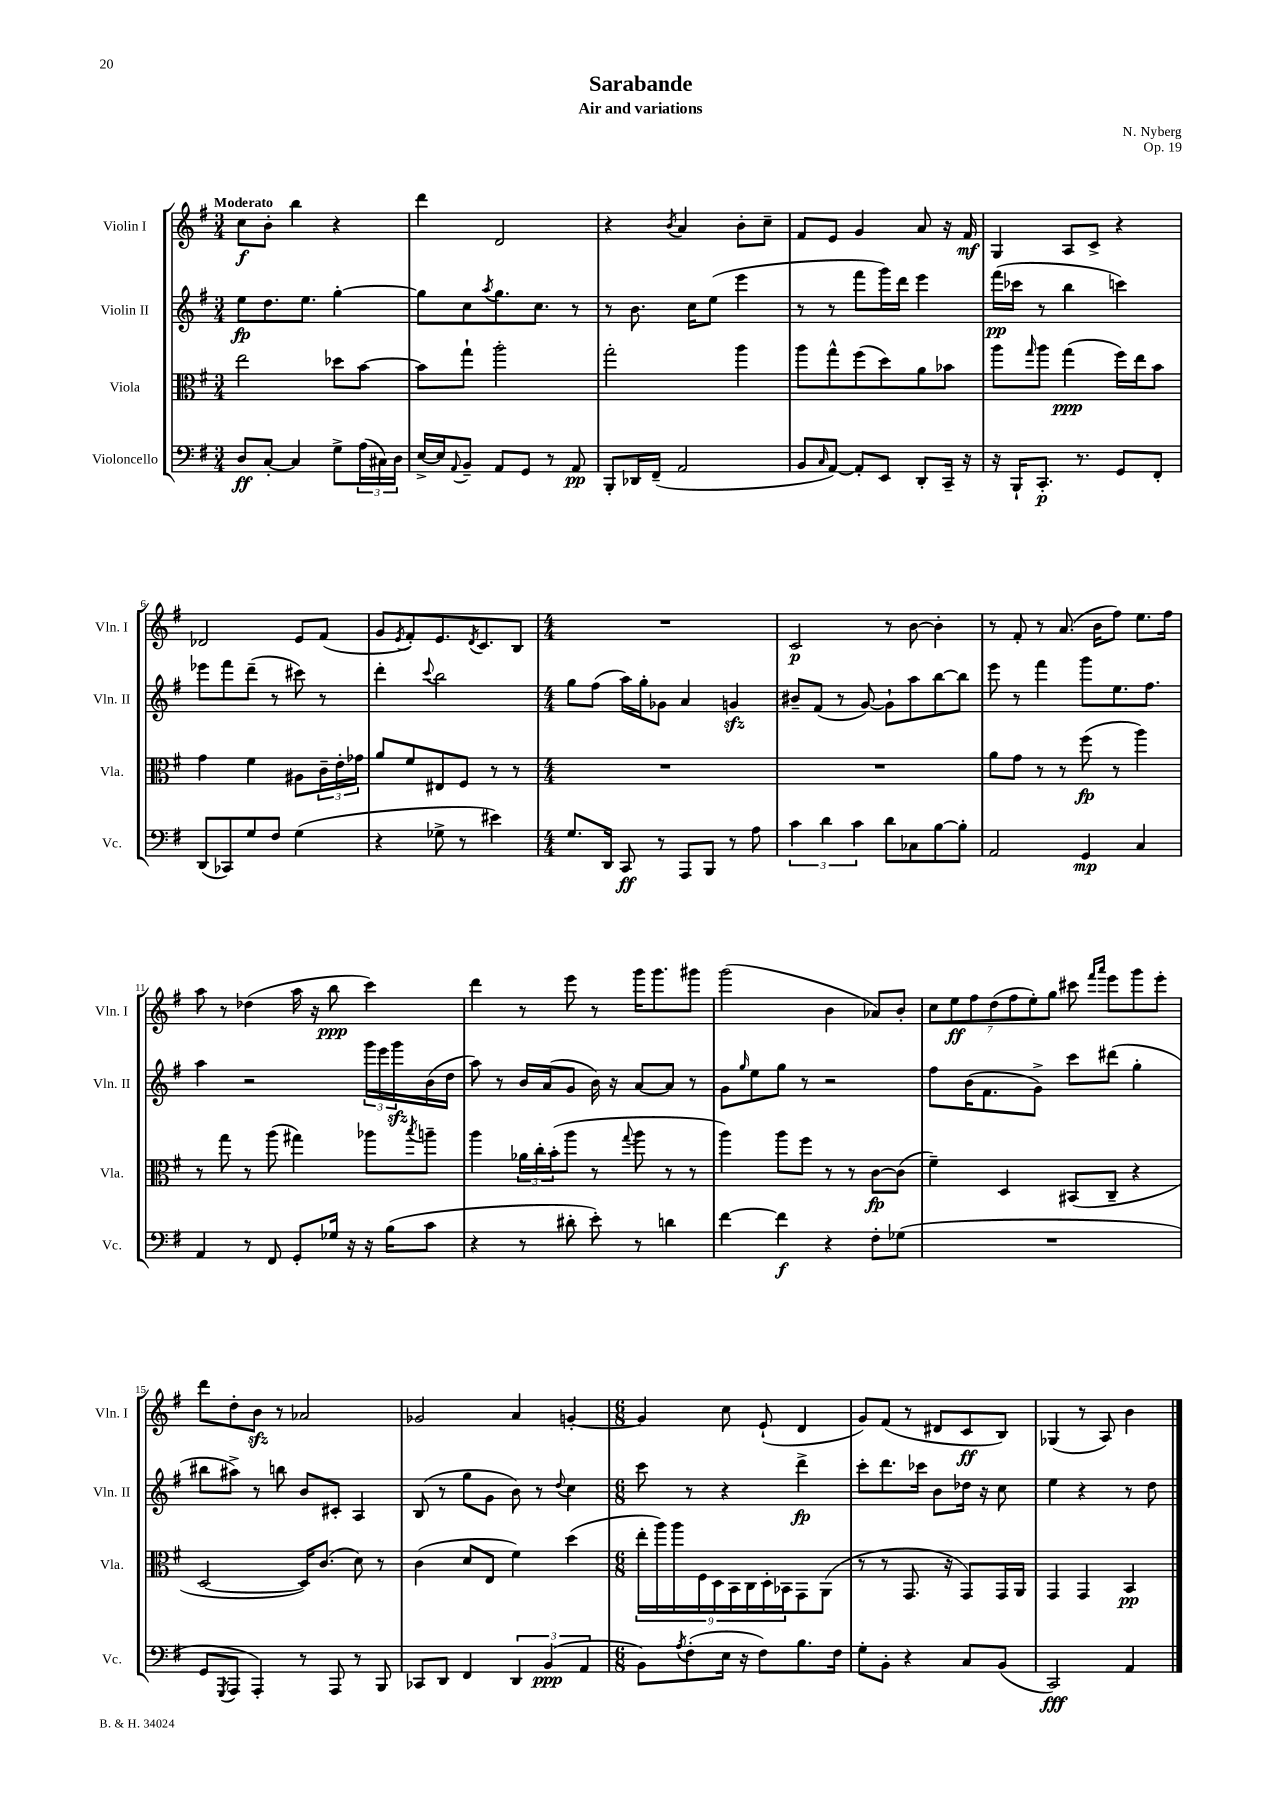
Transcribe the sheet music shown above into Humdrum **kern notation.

**kern	**kern	**kern	**kern
*staff4	*staff3	*staff2	*staff1
*clefF4	*clefC3	*clefG2	*clefG2
*k[f#]	*k[f#]	*k[f#]	*k[f#]
*M3/4	*M3/4	*M3/4	*M3/4
8D	2ee	8ee	8cc
[8C'	.	8.dd	8b'
4C]	.	.	4bb
.	.	8.ee	.
8G^	8dd-	[4gg'	4r
(24A	[8b	.	.
24C#)	.	.	.
24D	.	.	.
=	=	=	=
[16E^	8b]	8gg]	4ddd
16E]	.	.	.
8qqAA	.	.	.
8BB~	8gg`	8cc	.
.	.	8qaa	.
8AA	2aa'	8.gg	2d
8GG	.	.	.
.	.	8.cc	.
8r	.	.	.
8AA	.	8r	.
=	=	=	=
8BBB'	2gg'	8r	4r
16DD-	.	8.b	.
(16FF#~	.	.	.
.	.	.	8qb
2AA	.	.	4a
.	.	16cc	.
.	.	(8ee	.
.	4aa	4eee	8b'
.	.	.	8cc~
=	=	=	=
8BB	8aa	8r	8f#
16qqC	.	.	.
[8AA)	8gg^^	8r	8e
8AA']	(8ff#	8fff#	4g
8EE	8dd)	16ggg)	.
.	.	16ddd	.
8DD'	8a	4eee	8a
16CC~	8b-	.	16r
16r	.	.	16f#
=	=	=	=
16r	8aa	(16fff#	4G
16BBB`	.	16ccc-	.
.	16qqgg	.	.
8.CC'	8aa	8r	.
.	(4gg	4bb	8A
8.r	.	.	.
.	.	.	8c^
8GG	16ff#)	4ccc)	4r
.	16ee	.	.
8FF#'	8b	.	.
=	=	=	=
(8DD	4g	8eee-	2d-
8CC-)	.	8fff#	.
8G	4f#	(8ddd~	.
8F#	.	8r	.
(4G	8A#	8ccc#)	8e
.	24c~	8r	(8f#
.	24e'	.	.
.	24g-	.	.
=	=	=	=
4r	8a	4ddd'	8g
.	.	.	8qe
.	8f#	.	8f#')
.	.	8qqccc	.
8G-^	8E#	2bb	8.e
8r	8F#	.	.
.	.	.	8qd
.	.	.	8.c
4e#)	8r	.	.
.	8r	.	8B
=	=	=	=
*M4/4	*M4/4	*M4/4	*M4/4
8.G	1r	8gg	1r
.	.	(8ff#	.
16DD	.	.	.
8CC	.	16aa)	.
.	.	16gg'	.
8r	.	8g-	.
8AAA	.	4a	.
8BBB	.	.	.
8r	.	4g	.
8A	.	.	.
=	=	=	=
6c	1r	8b#~	2c
.	.	(8f#	.
6d	.	.	.
.	.	8r	.
6c	.	.	.
.	.	[8g)	.
8d	.	8g`]	8r
8C-	.	8aa	[8b
[8B	.	[8bb	4b']
8B']	.	8bb]	.
=	=	=	=
2AA	8a	8eee	8r
.	8g	8r	8f#'
.	8r	4fff#	8r
.	8r	.	(8.a
4GG	(8ff#	8ggg	.
.	.	.	16b
.	8r	8.ee	8ff#)
4C	4aa)	.	8.ee
.	.	8.ff#	.
.	.	.	16ff#
=	=	=	=
4AA	8r	4aa	8aa
.	8gg	.	8r
8r	8r	2r	(4dd-
8FF#	(8aa	.	.
8GG'	4gg#)	.	16aa
.	.	.	16r
16G-	.	.	8bb
16r	.	.	.
16r	8aa-	24ggg	4ccc)
.	.	24eee	.
(16B	.	.	.
.	.	24ggg	.
.	8qbb	.	.
8c	8aa~	(16b	.
.	.	16dd	.
=	=	=	=
4r	4aa	8aa)	4ddd
.	.	8r	.
8r	24a-	16b	8r
.	24cc'	.	.
.	.	(16a	.
.	(24b'	.	.
8d#'	8aa	8g	8eee
8e')	8r	16b)	8r
.	.	16r	.
.	8qqgg	.	.
8r	8aa	[8a	16ggg
.	.	.	8.ggg
4d	8r	8a]	.
.	8r	8r	8ggg#
=	=	=	=
[4f#	4aa)	8g	(2ggg
.	.	16qqgg	.
.	.	8ee	.
4f#]	8aa	8gg	.
.	8ff#	8r	.
4r	8r	2r	4b
.	8r	.	.
8F#'	[8c	.	8a-)
(8G-	(8c]	.	8b'
=	=	=	=
1r	4f#~)	8ff#	14cc
.	.	.	14ee
.	.	(16b	.
.	.	.	14ff#
.	.	8.f#	.
.	.	.	(14dd
.	4D	.	.
.	.	.	14ff#
.	.	.	14ee')
.	.	8g^)	.
.	.	.	14gg
.	(8BB#	8ccc	8ccc#
.	.	.	16qqfff#
.	.	.	16qqaaa
.	8C~	(8ddd#	8eee
.	4r	4gg'	8ggg
.	.	.	8eee'
=	=	=	=
8GG	[2D	8bb#	8ddd
8qGGG	.	.	.
8AAA	.	8aa#^)	8dd'
4AAA')	.	8r	8b
.	.	8bb	8r
8r	16D])	8b	2a-
.	(8.c	.	.
8AAA	.	8c#'	.
8r	8d)	4A	.
8BBB	8r	.	.
=	=	=	=
8CC-	(4c	(8B	2g-
8DD	.	8r	.
4FF#	8d	8gg	.
.	8E	8g	.
6DD	4f#)	8b)	4a
.	.	8r	.
(6BB	.	.	.
.	.	8qqdd	.
.	(4dd	4cc	[4g'
6AA	.	.	.
=	=	=	=
*M6/8	*M6/8	*M6/8	*M6/8
8BB)	18ee'	8ccc	4g]
.	18aa)	.	.
.	18aa	.	.
8qA	.	.	.
(8F#'	.	8r	.
.	18F#	.	.
.	18D	.	.
16E	.	4r	8cc
.	18BB	.	.
16r	.	.	.
.	18C	.	.
8F#)	.	.	(8e`
.	18D'	.	.
.	18BB-	.	.
8.B	8GG	4ddd^	4d
.	(8AA	.	.
16F#	.	.	.
=	=	=	=
8G'	8r	8ccc'	8g)
8BB'	8r	8.ddd	(8f#
4r	8.GG	.	8r
.	.	16ccc-	.
.	.	8b	8d#
.	16r	.	.
8C	8GG)	16dd-	8c
.	.	16r	.
(8BB	16GG	8cc	8B)
.	16AA	.	.
=	=	=	=
2CC)	4GG	4ee	(4G-
.	4GG	4r	8r
.	.	.	8A)
4AA	4BB	8r	4b
.	.	8dd	.
==	==	==	==
*-	*-	*-	*-
